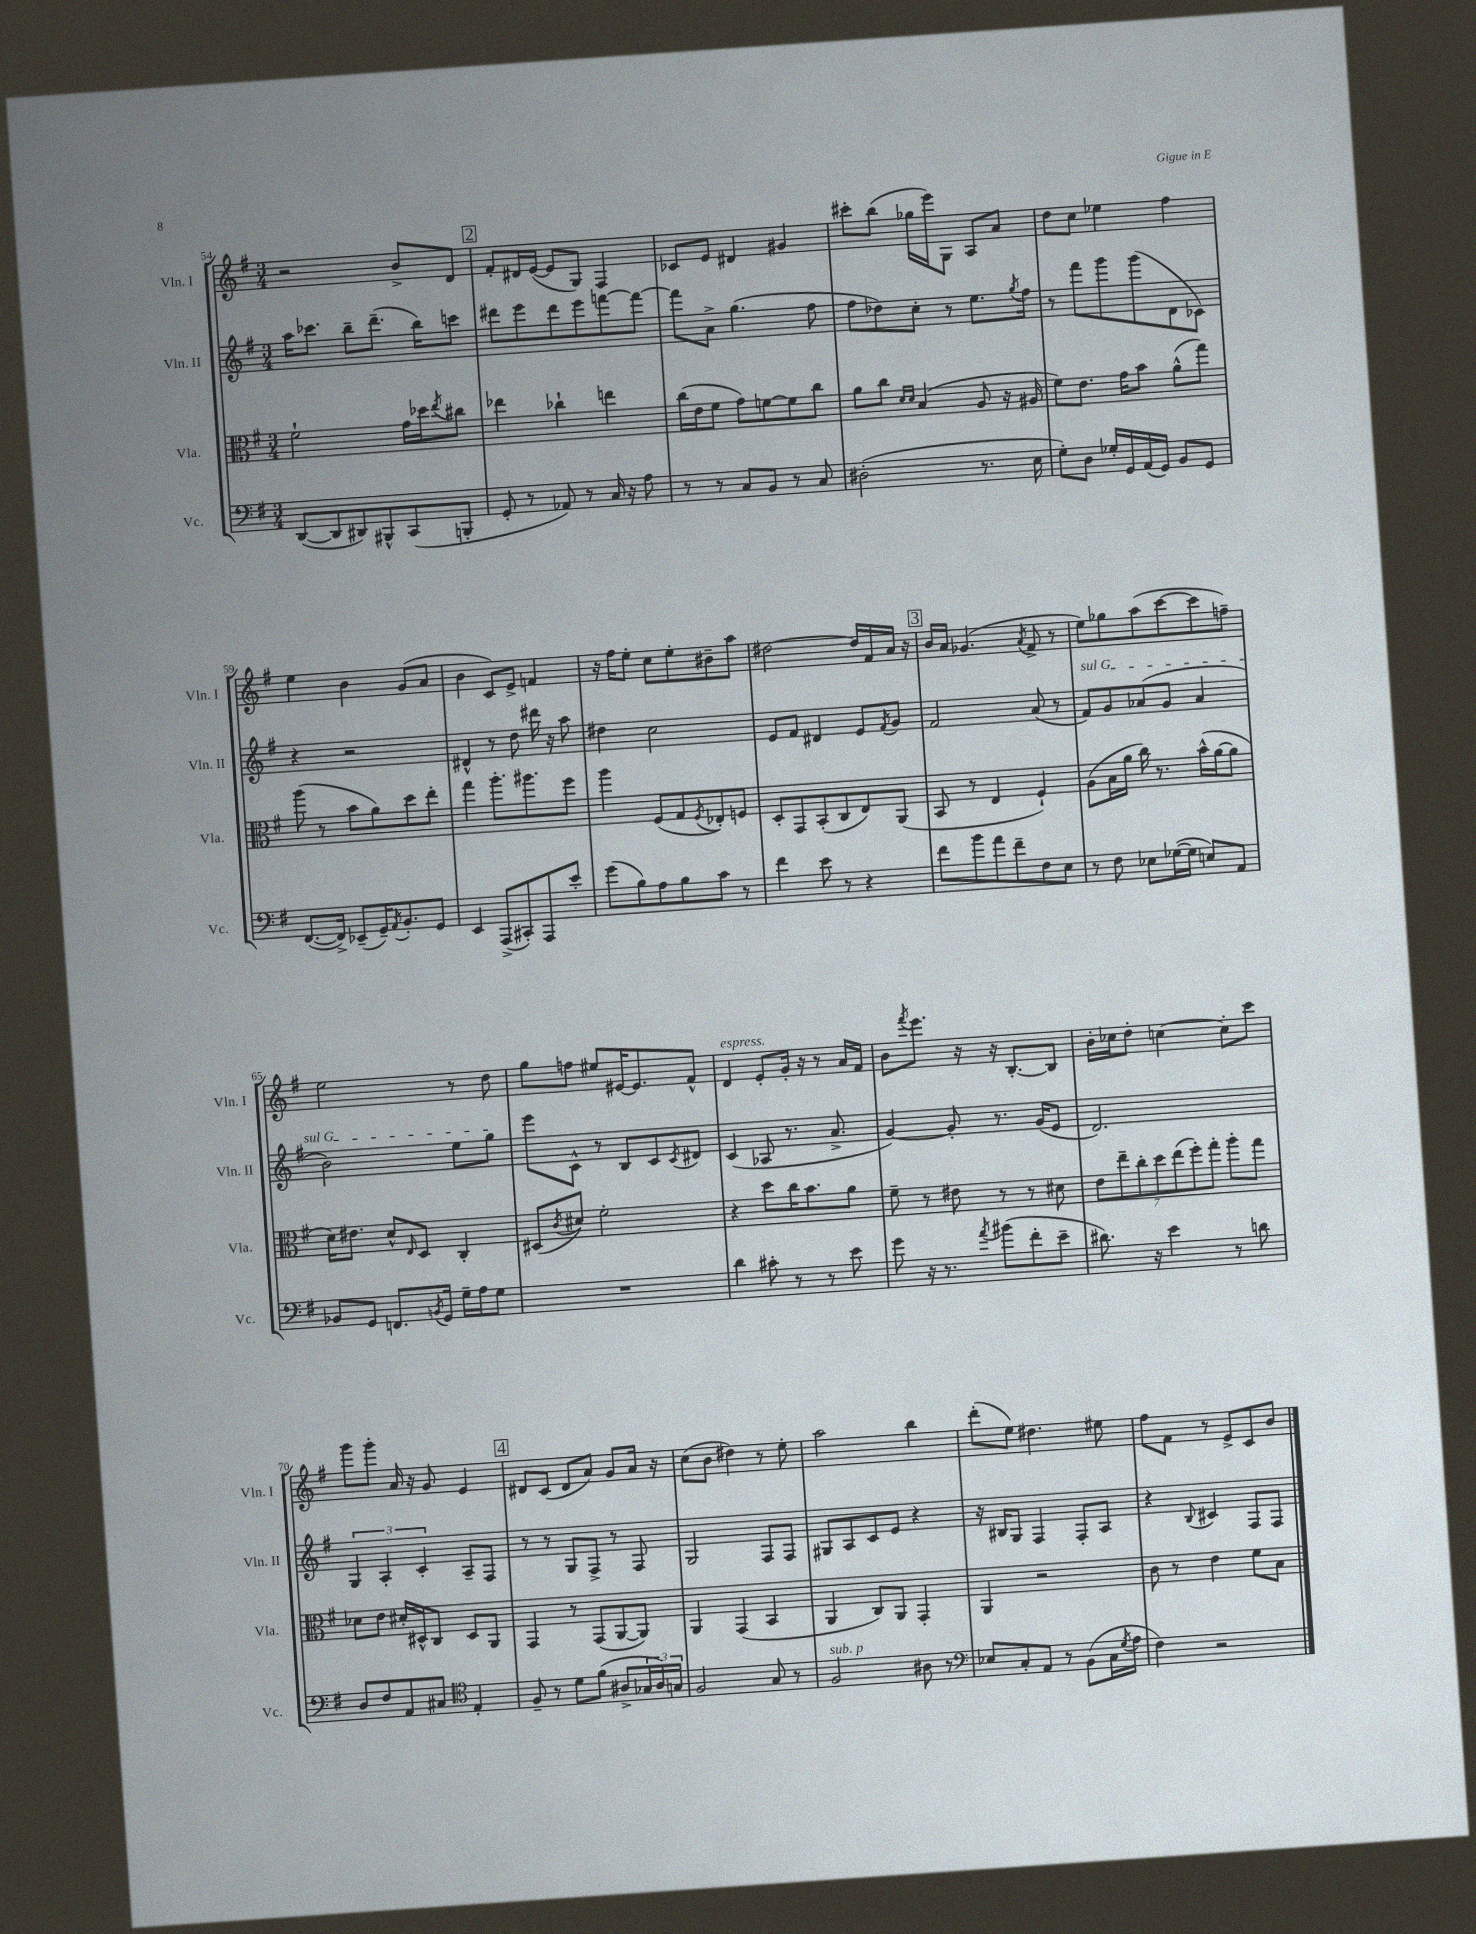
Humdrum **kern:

**kern	**kern	**kern	**kern
*staff4	*staff3	*staff2	*staff1
*clefF4	*clefC3	*clefG2	*clefG2
*k[f#]	*k[f#]	*k[f#]	*k[f#]
*M3/4	*M3/4	*M3/4	*M3/4
([8DD/L	2f#`\	16aa\LK	2r
.	.	8.ccc-\J	.
8DD/]	.	.	.
8DD#/)	.	8bb~\L	.
8BBB#^^/	.	(8.ddd~\J	.
(8CC/	16g\LL	.	8b^/L
.	16dd-\J	16bb\LK)	.
.	8qee/	.	.
8BBB'/J	8cc#\J	8ccc\J	8d/J
=	=	=	=
8GG'/	4ee-\	8ddd#\L	8f#'/L
8r	.	8eee\	16d#/L
.	.	.	([16e/JJ
8AA-/)	4cc-`\	8ddd#\	8e/]L
8r	.	8eee\	8G/J)
16C/	4ee\	[8fff\	4F#/
16r	.	.	.
8A\	.	8fff\_J	.
=	=	=	=
8r	(16cc\LL	8fff\]L	8c-/L
.	16e\J	.	.
8r	8f#\J	8a^\J	8e/J
8C/L	8g\L)	(4.gg\	4d#/
8BB/J	[8f\	.	.
8r	8f\]	.	4g#/
8C/	8cc\J	8ff#\	.
=	=	=	=
(2D#'\	8a\L	8ff#\L	8ccc#'\L
.	8cc\J	8dd-\)	(8bb\J
.	16qqd/LL	.	.
.	16qqd/JJ	.	.
.	(4B/	8cc'\J	16gg-\LL
.	.	.	16eee\J)
.	.	8r	8G\J
8.r	8A/	8.ee\L	8A/L
.	16r	.	8a/J
.	.	8qgg/	.
16E\	16A#/	16ff#\Jk	.
=	=	=	=
8G'\L)	8f#\L)	8r	8dd\L
8D\J	8.e\J	8fff#\L	8cc\J
16G-'/LL	.	8ggg\	4ee-\
16GG/	16g\LK	.	.
(16AA/	8b\J	(8ggg\	.
16GG/JJ)	.	.	.
8BB/L	(8a^^\L	8d\	4ff#\
8GG/J	8gg\J)	8c-\J)	.
=	=	=	=
([8.FF#/L	(8aa\	4r	4ee\
.	8r	.	.
16FF#^/]Jk)	.	.	.
(8EE-~/L	8b\L	2r	4b\
16GG~/K)	8a\)	.	.
8qAA/	.	.	.
8.BB'/	.	.	.
.	8dd\	.	(8g/L
8GG/J	8ee'\J	.	8a/J
=	=	=	=
4EE/	4gg\	4d#^^/	4b\
(8AAA^/L	8.aa'\L	8r	8c/L)
8CC#'/)	.	8dd\	8e^/J
.	8.aa#\	.	.
8AAA/	.	16ddd#\	4f/
.	.	16r	.
8e'/J	8ff#\J	8aa\	.
=	=	=	=
(8g\L	4aa\	4dd#\	16r
.	.	.	16ff#\LK
8B\)	.	.	8ee'\J
8A\	(8F#/L	2cc\	8cc\L
8B\	8G/	.	8ee'\
.	8qF#/	.	.
8c\J	8E-'/)	.	8b#~\
8r	8F/J	.	8aa\J
=	=	=	=
4f#\	8D'/L	8e/L	[2dd#\
.	8GG/	8f#/J	.
8e\	(8BB'/	4d#/	.
8r	8C/	.	.
4r	8E/)	8e/L	16dd#/]LL
.	.	.	16f#/
.	.	8qf#/	.
.	(8AA/J	8g/J	16a/JJ
.	.	.	16r
=	=	=	=
8f#\L	8BB/	2f#/	16b/LL
.	.	.	16a/JJ
8b\	8r	.	(4.g-/
8a\	4E/	.	.
8f#~\	.	.	.
.	.	.	8qa/
8F#\	4F#`/)	(8a/	8f#^/
8E\J	.	8r	8r
=	=	=	=
8r	(8A\L	8f#/L)	8ee\L)
8F#\	16B\L	8g/	8gg-\
.	16a\JJ	.	.
8E-\L	16cc\)	(8a-/	(8aa\
.	8.r	.	.
([16G-\L	.	8g/J	[8ccc\
16G-\]JJ	.	.	.
8E/L)	(16b^^\LL	4a-/	8ccc\]
.	[16a\J	.	.
8AA/J	8a\]J	.	8ff~\J)
=	=	=	=
8BB-/L	16d\LK)	2b\)	2ee\
.	8.e#\J	.	.
8GG/J	.	.	.
8.FF/L	8d^^/L	.	.
.	16qqE/	.	.
.	8D/J	.	.
8qBB/	.	.	.
16GG/Jk	.	.	.
16G~\LL	4C'/	8ee\L	8r
16A\J	.	.	.
8G\J	.	8gg\J	8dd\
=	=	=	=
2.r	(8D#/L	8eee\L	8gg\L
.	8qc/	.	.
.	8d#/J)	8c^^\J	8ff\J
.	2f#'\	8r	8ee#/L
.	.	8B/L	[16e#/K
.	.	.	8.e#/]
.	.	8c/	.
.	.	8qc/	.
.	.	8d#/J	8f#^^/J
=	=	=	=
4d\	4r	(4c/	4d/
8c#'\	8dd\L	8A-/	8e'/L
8r	16cc\K	8.r	16g'/Jk
.	8.b\	.	16r
8r	.	.	8r
.	.	8.a^/	.
8e\	8a\J	.	16a/LL
.	.	.	16f#/JJ
=	=	=	=
8g\	8f#~\	[4g/)	8b\L
.	.	.	8qfff#/
16r	8r	.	8.eee\J
8.r	.	.	.
.	8e#\	8g'/]	.
.	.	.	16r
8qa/	.	.	.
(8b#\L	8r	8.r	16r
.	.	.	[8.B'/L
8f#'\	8r	.	.
.	.	(16g/LK	.
8e~\J	8d#\	8e/J	8B/]J
=	=	=	=
8.d#\)	14e\L	2.d/)	16b'\LL
.	.	.	16cc-\J
.	14ee~\	.	.
.	.	.	8dd'\J
.	14cc'\	.	.
16r	.	.	.
.	14dd\	.	.
4e\	.	.	[4cc\
.	(14ee\	.	.
.	14ff#'\)	.	.
.	14gg'\J	.	.
8r	8aa'\L	.	8cc'\]L
8d\	8gg\J	.	8ccc\J
=	=	=	=
8D/L	8d-\L	6G/	8ggg\L
8F#/	8e\J	.	8ggg'\J
.	.	6A'/	.
8AA/	16d#'/LL	.	16a/
.	16D#^^/J	.	16r
.	.	6c'/	.
8C#/J	8C/J	.	8g/
*clefC4	*	*	*
4E'/	8D#/L	8A~/L	4e/
.	8AA/J	8F#/J	.
=	=	=	=
8F#~/	4GG/	8r	8d#/L
8r	.	8r	(8c/J
8d\L	8r	8G/L	8d#/L
(8f#\J	(8GG/L	8F#^/J	8a/J)
8A#^/L	[8AA/	8r	8g/L
24G-/L	8AA/]J)	8F#/	16a/Jk
24A#/)	.	.	.
.	.	.	16r
24G/JJ	.	.	.
=	=	=	=
2F#/	4AA/	2G/	(8cc\L
.	.	.	8b\J
.	(4GG/	.	4dd#\)
8G/	4BB/	8F#/L	8r
8r	.	8F#/J	8ee'\
=	=	=	=
2F#/	4AA/	8G#/L	2aa\
.	.	8A/	.
.	8C/L)	8c/	.
.	8AA/J	8e/J	.
8A#\	4GG'/	4r	4bb\
8r	.	.	.
=	=	=	=
*clefF4	*	*	*
8E-/L	4AA/	16r	(8ddd'\L
.	.	16B#/LK	.
8C'/	.	8G/J	8ee\J)
8AA/J	2r	4F#/	4.dd#\
8r	.	.	.
(8BB\L	.	8F#'/L	.
16C\L	.	8A/J	8ee#\
8qG/	.	.	.
16A\JJ	.	.	.
=	=	=	=
4F#\)	8c\	4r	8ff#\L
.	8r	.	8f#\J
.	.	8qqB/	.
2r	4e\	4c#/	8r
.	.	.	8e^/L
.	8f#\L	8F#/L	8c/
.	8B\J	8F#/J	8b/J
==	==	==	==
*-	*-	*-	*-
